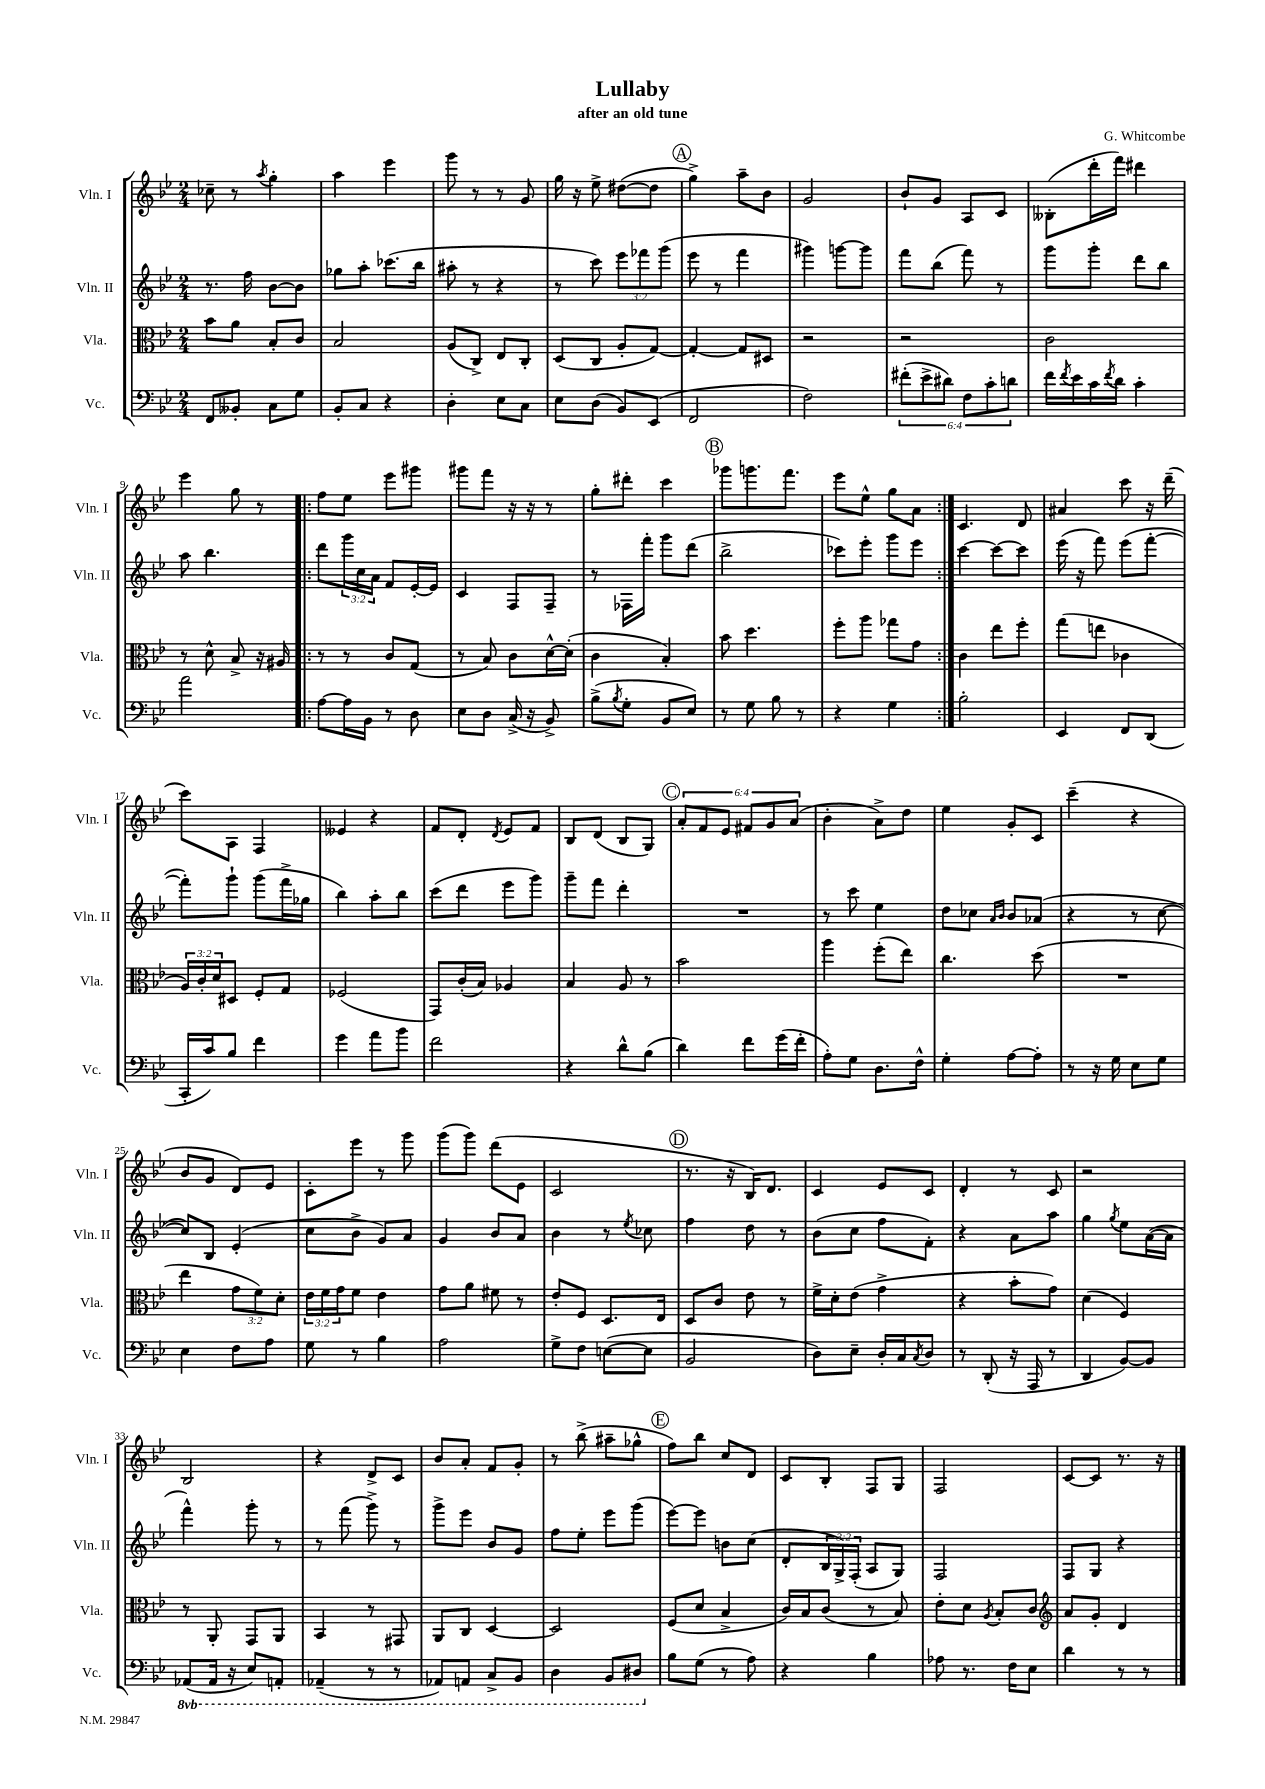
\header { title = "Lullaby" composer = "G. Whitcombe" subtitle = "after an old tune" }
<<
\new StaffGroup <<
\new Staff = "s0" \with { instrumentName = "Vln. I" shortInstrumentName = "Vln. I" } {
    \clef treble \key bes \major \numericTimeSignature \time 2/4 \override Staff.TupletNumber.text = #tuplet-number::calc-fraction-text
    ces''8-- r8 \acciaccatura { a''8 } g''4-. |
    a''4 ees'''4 |
    g'''8 r8 r8 g'8 |
    g''16 r16 ees''8-> dis''8~( dis''8 |
    \mark \markup { \circle "A" } g''4->) a''8-- bes'8 |
    g'2 |
    bes'8-! g'8 a8 c'8 |
    beses8-.( d'''16-. f'''16) dis'''4 |
    ees'''4 g''8 r8 |
    \repeat volta 2 { f''8 ees''8 ees'''8 gis'''8 |
    gis'''8 f'''8 r16 r16 r8 |
    g''8-. dis'''8-. c'''4 |
    \mark \markup { \circle "B" } ges'''8 g'''8. f'''8. |
    ees'''8 ees''8-^ g''8 a'8 | }
    c'4. d'8 |
    ais'4 c'''8 r16 d'''16--( |
    c'''8) a8 f4 |
    eeses'4 r4 |
    f'8 d'8-. \acciaccatura { d'8 } ees'8 f'8 |
    bes8 d'8( bes8 g8) |
    \mark \markup { \circle "C" } \tuplet 6/4 { a'8-. f'8 ees'8 fis'8 g'8 a'8( } |
    bes'4-. a'8->) d''8 |
    ees''4 g'8-. c'8 |
    c'''4--( r4 |
    bes'8 g'8 d'8) ees'8 |
    c'8-. ees'''8 r8 g'''8 |
    g'''8( g'''8) d'''8( ees'8 |
    c'2 |
    \mark \markup { \circle "D" } r8. r16 bes16) d'8. |
    c'4 ees'8 c'8 |
    d'4-. r8 c'8 |
    r2 |
    bes2 |
    r4 d'8-> c'8 |
    bes'8 a'8-. f'8 g'8-. |
    r8 bes''8->( ais''8-- ges''8-^ |
    \mark \markup { \circle "E" } f''8) bes''8 c''8 d'8 |
    c'8 bes8-. f8 g8 |
    f2 |
    c'8~ c'8 r8. r16 \bar "|." |
}
\new Staff = "s1" \with { instrumentName = "Vln. II" shortInstrumentName = "Vln. II" } {
    \clef treble \key bes \major \numericTimeSignature \time 2/4 \override Staff.TupletNumber.text = #tuplet-number::calc-fraction-text
    r8. f''16 bes'8~ bes'8 |
    ges''8 a''8-. ces'''8.( bes''16 |
    ais''8-. r8 r4 |
    r8 c'''8) \tuplet 3/2 { ees'''8 fes'''8 g'''8( } |
    \mark \markup { \circle "A" } ees'''8 r8 f'''4 |
    gis'''4) g'''8~ g'''8 |
    f'''8 bes''8( f'''8) r8 |
    g'''8 g'''8-. d'''8 bes''8 |
    a''8 bes''4. |
    \repeat volta 2 { d'''8 \tuplet 3/2 { g'''16 c''16 a'16 } f'8 ees'16~-. ees'16 |
    c'4 f8 f8-- |
    r8 fes16 f'''16-. g'''8 d'''8( |
    \mark \markup { \circle "B" } bes''2-> |
    ces'''8) ees'''8-. g'''8 ees'''8 | }
    c'''4~ c'''8~ c'''8 |
    ees'''16( r16 f'''8) ees'''8( f'''8~-. |
    f'''8-.) g'''8-! g'''8( f'''16-> ges''16 |
    bes''4) a''8-. bes''8 |
    c'''8( d'''8 ees'''8 g'''8) |
    g'''8-- f'''8 d'''4-. |
    \mark \markup { \circle "C" } R2 |
    r8 c'''8 ees''4 |
    d''8 ces''8 \grace { a'16 bes'16 } bes'8 aes'8( |
    r4 r8 c''8~ |
    c''8) bes8 ees'4-.( |
    c''8 bes'8-> g'8) a'8 |
    g'4 bes'8 a'8 |
    bes'4 r8 \acciaccatura { ees''8 } ces''8 |
    \mark \markup { \circle "D" } f''4 d''8 r8 |
    bes'8( c''8 f''8 f'8-.) |
    r4 a'8 a''8 |
    g''4 \acciaccatura { g''8 } ees''8 a'16~( a'16 |
    f'''4-^) g'''8-. r8 |
    r8 f'''8( g'''8->) r8 |
    g'''8-> ees'''8 bes'8 g'8 |
    f''8 ees''8-. ees'''8 g'''8( |
    \mark \markup { \circle "E" } ees'''8~) ees'''8 b'8 c''8( |
    d'8-. \tuplet 3/2 { bes16 g16->) f16-.( } a8 g8) |
    f2 |
    f8 g8 r4 \bar "|." |
}
\new Staff = "s2" \with { instrumentName = "Vla." shortInstrumentName = "Vla." } {
    \clef alto \key bes \major \numericTimeSignature \time 2/4 \override Staff.TupletNumber.text = #tuplet-number::calc-fraction-text
    bes'8 a'8 bes8-. c'8 |
    bes2 |
    a8( c8->) ees8 c8-. |
    d8( c8 a8-. g8~) |
    \mark \markup { \circle "A" } g4~-. g8 dis8 |
    r2 |
    r2 |
    c'2 |
    r8 d'8-^ bes8-> r16 ais16 |
    \repeat volta 2 { r8 r8 c'8 g8( |
    r8 bes8) c'8 d'16~-^ d'16-.( |
    c'4 bes4-.) |
    \mark \markup { \circle "B" } bes'8 d''4. |
    f''8-. a''8 ges''8 g'8 | }
    c'4 ees''8 f''8-. |
    g''8( e''8 ces'4 |
    \tuplet 3/2 { a16) c'16-. d'16 } dis8 f8-. g8 |
    fes2( |
    g,8) c'16-.( bes16) aes4 |
    bes4 a8 r8 |
    \mark \markup { \circle "C" } bes'2 |
    a''4 f''8-.( ees''8) |
    c''4. d''8( |
    R2 |
    ees''4 \tuplet 3/2 { g'8 f'8) d'8-. } |
    \tuplet 3/2 { ees'16 f'16 g'16 } f'8 ees'4 |
    g'8 a'8 fis'8 r8 |
    ees'8-. f8 d8. ees16 |
    \mark \markup { \circle "D" } d8 c'8 ees'8 r8 |
    f'16-> d'16-. ees'8( g'4-> |
    r4 bes'8-. g'8) |
    d'4( f4) |
    r8 a,8-. g,8 a,8 |
    bes,4 r8 gis,8 |
    a,8 c8 d4~ |
    d2 |
    \mark \markup { \circle "E" } f8( d'8 bes4-> |
    c'16) bes16 c'8( r8 bes8) |
    ees'8-. d'8 \acciaccatura { a8 } bes8-. c'8 |
    \clef treble a'8 g'8-. d'4 \bar "|." |
}
\new Staff = "s3" \with { instrumentName = "Vc." shortInstrumentName = "Vc." } {
    \clef bass \key bes \major \numericTimeSignature \time 2/4 \override Staff.TupletNumber.text = #tuplet-number::calc-fraction-text \set Staff.ottavationMarkups = #ottavation-simple-ordinals
    f,8 beses,8-. c8 g8 |
    bes,8-. c8 r4 |
    d4-. ees8 c8 |
    ees8 d8( bes,8) ees,8( |
    \mark \markup { \circle "A" } f,2 |
    f2) |
    \tuplet 6/4 { fis'8-.( ees'8-> dis'8) f8 c'8-. d'8 } |
    f'16 \acciaccatura { f'8 } ees'16 c'16 \acciaccatura { f'8 } d'16 c'4-. |
    a'2 |
    \repeat volta 2 { a8~ a16 bes,16 r8 d8 |
    ees8 d8 c16->( r16 bes,8->) |
    bes8->( \acciaccatura { bes8 } g8-. bes,8 ees8) |
    \mark \markup { \circle "B" } r8 g8 bes8 r8 |
    r4 g4 | }
    bes2-. |
    ees,4 f,8 d,8( |
    c,16-. c'16) bes8 f'4 |
    g'4 a'8 bes'8 |
    f'2 |
    r4 d'8-^ bes8( |
    \mark \markup { \circle "C" } d'4) f'8 g'16( f'16-. |
    a8-.) g8 d8. f16-^ |
    g4-. a8~ a8-. |
    r8 r16 g16 ees8 g8 |
    ees4 f8 a8 |
    g8 r8 bes4 |
    a2 |
    g8-> f8 e8~( e8 |
    \mark \markup { \circle "D" } bes,2 |
    d8) ees8-- d16-. c16 \acciaccatura { c8 } d8 |
    r8 d,8-.( r16 a,,16 r8 |
    d,4 bes,8~) bes,8 |
    \ottava #-1 aes,,8( aes,,16 r16 ees,8) a,,8-. |
    aes,,4--( r8 r8 |
    aes,,8) a,,8 c,8-> bes,,8 |
    d,4 bes,,8 dis,8 \ottava #0 |
    \mark \markup { \circle "E" } bes8 g8( r8 a8) |
    r4 bes4 |
    aes8 r8. f16 ees8 |
    d'4 r8 r8 \bar "|." |
}
>>
>>
